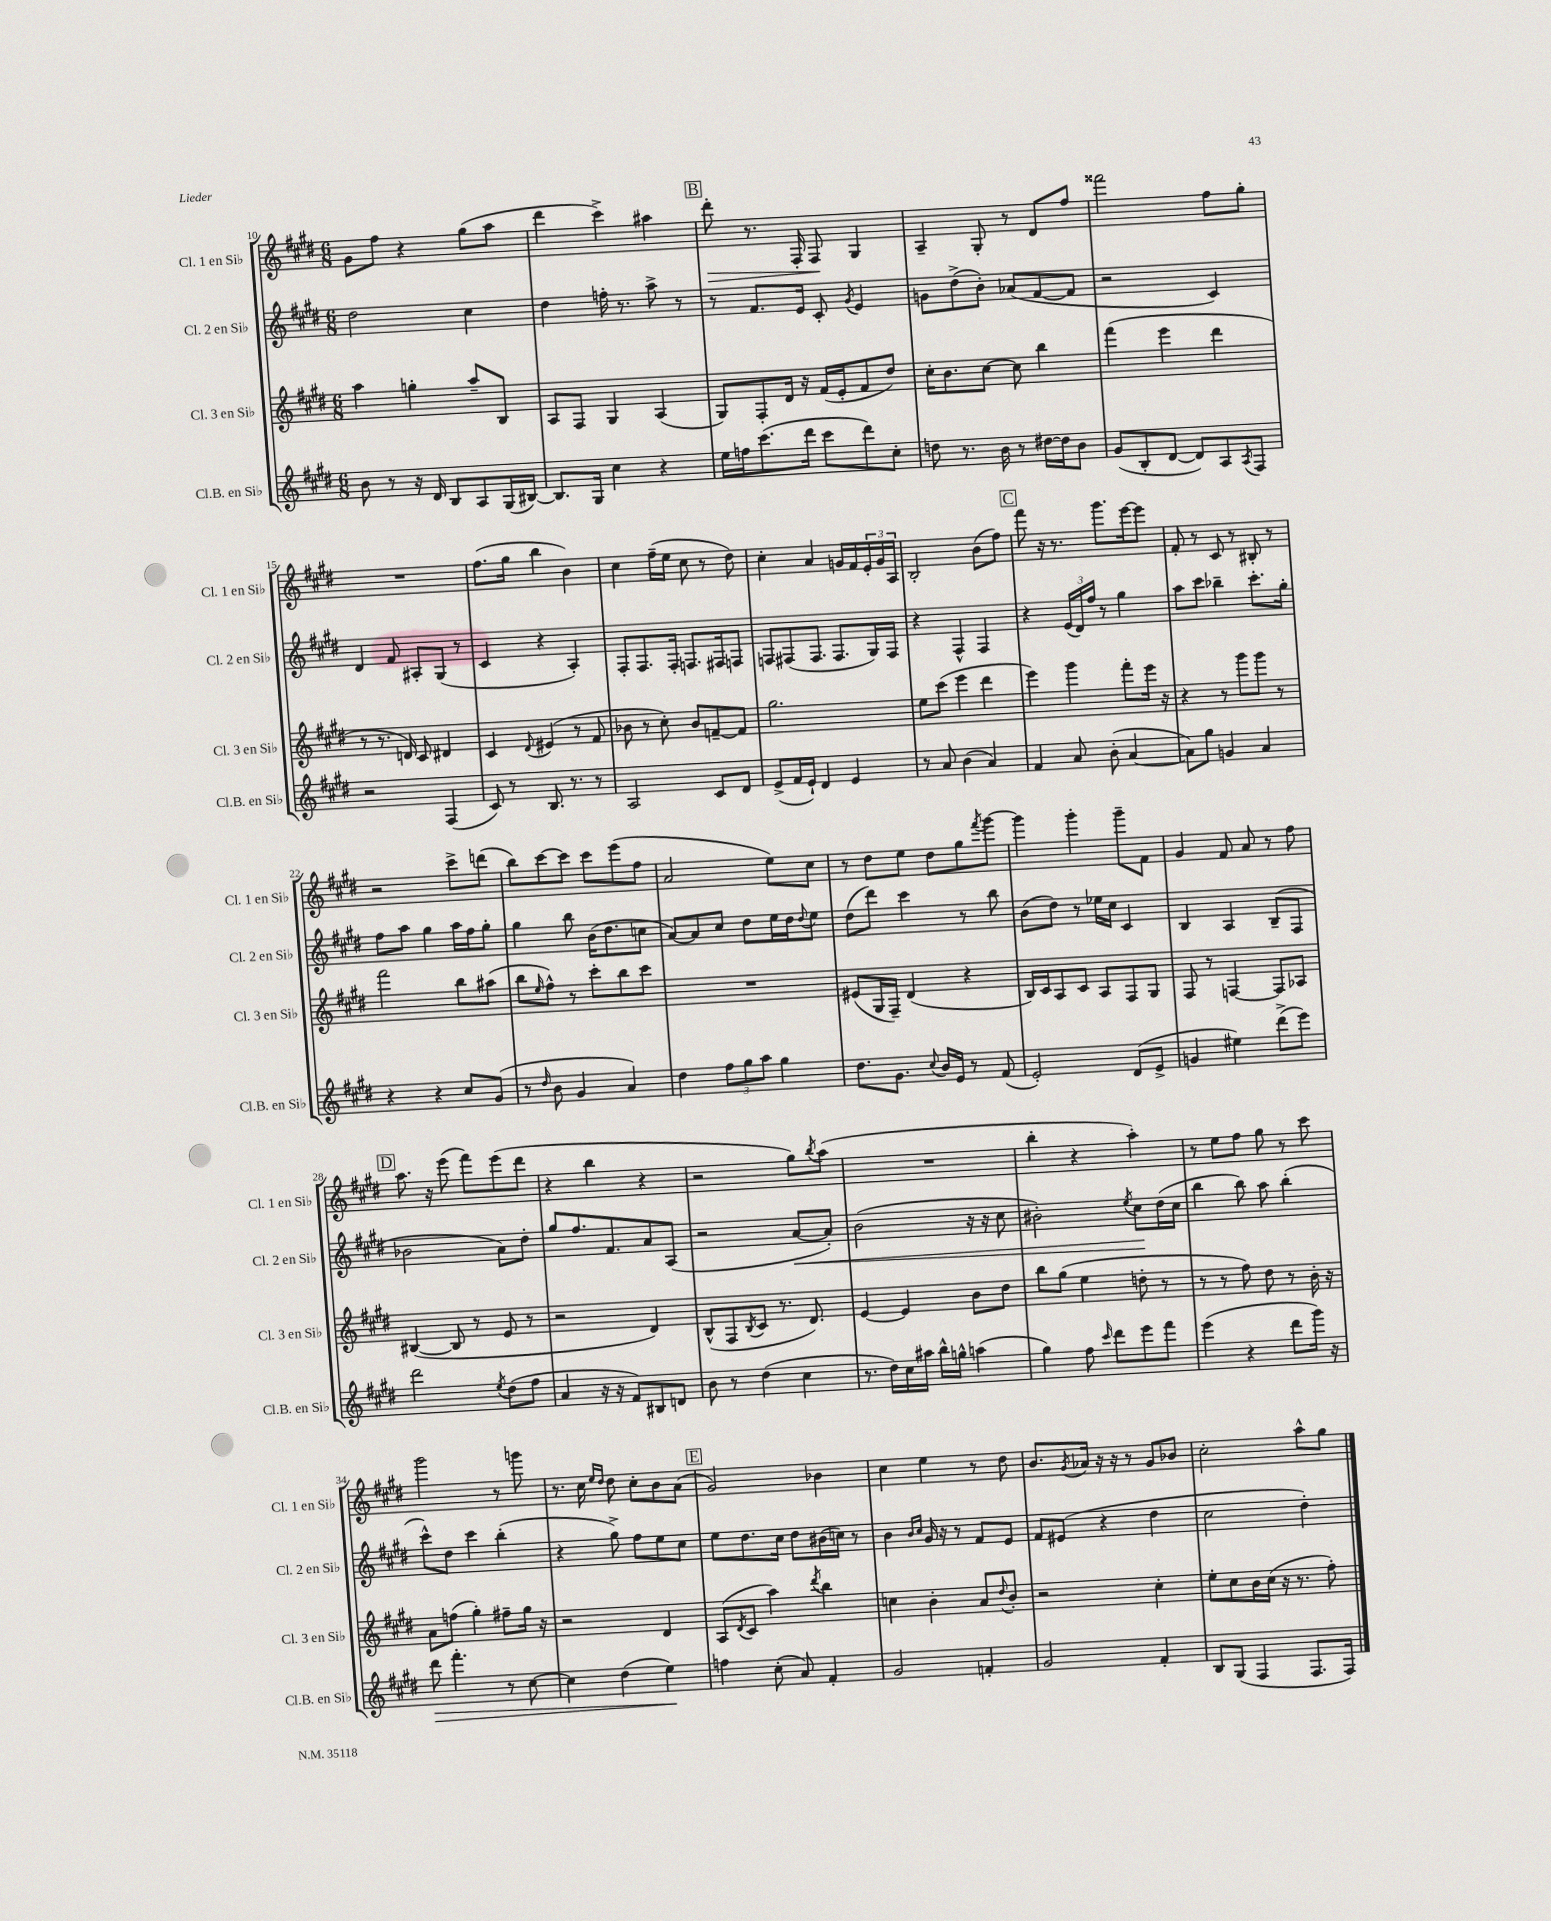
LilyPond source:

<<
\new StaffGroup <<
\new Staff = "s0" \with { instrumentName = "Cl. 1 en Sib" shortInstrumentName = "Cl. 1 en Sib" } {
    \clef treble \key e \major \numericTimeSignature \time 6/8
    gis'8 fis''8 r4 gis''8( a''8 |
    dis'''4 cis'''4->) ais''4 |
    \mark \markup { \box "B" } dis'''8-.\> r8. fis16-. fis8\! gis4 |
    a4-- gis8-. r8 dis'8 fis''8 |
    fisis'''2 fis''8 gis''8-. |
    R2. |
    fis''8.( gis''16 b''4 b'4) |
    cis''4 fis''16--( e''16 cis''8 r8 dis''8) |
    cis''4-. a'4 g'16 fis'16 \tuplet 3/2 { e'16-. g'16 a16 } |
    b2-. b'8( fis''8) |
    \mark \markup { \box "C" } fis'''8 r16 r8. gis'''8. e'''16~ e'''8 |
    fis'8-. r8 cis'8 r8 bis8-. r8 |
    r2 cis'''8-> d'''8( |
    b''8) cis'''8~ cis'''8 cis'''8 e'''8( fis''8 |
    a'2 e''8) cis''8 |
    r8 dis''8 e''8 dis''8 gis''8 \acciaccatura { fis'''8 } gis'''8~ |
    gis'''4 gis'''4-. gis'''8-- fis'8 |
    gis'4 fis'8 a'8 r8 fis''8 |
    \mark \markup { \box "D" } a''8. r16 e'''8( fis'''8) e'''8( dis'''8 |
    r4 b''4 r4 |
    r2 gis''8) \acciaccatura { b''8 } a''8( |
    R2. |
    b''4-. r4 a''4-.) |
    r8 e''8 fis''8 gis''8 r8 cis'''8 |
    gis'''2 r8 g'''8 |
    r8. cis''16 \grace { e''16 dis''16 } dis''8 cis''8-. b'8 a'8( |
    \mark \markup { \box "E" } gis'2) bes'4 |
    cis''4 e''4 r8 dis''8 |
    b'8. \acciaccatura { gis'8 } aes'16 r16 r16 r8 gis'8 bes'8 |
    cis''2-. a''8-^ gis''8 \bar "|." |
}
\new Staff = "s1" \with { instrumentName = "Cl. 2 en Sib" shortInstrumentName = "Cl. 2 en Sib" } {
    \clef treble \key e \major \numericTimeSignature \time 6/8
    dis''2 cis''4 |
    dis''4 f''16-. r8. a''8-> r8 |
    \mark \markup { \box "B" } r8 fis'8. e'16 cis'8-. \acciaccatura { gis'8 } e'4 |
    g'8 dis''8->( b'8-.) aes'8( fis'8~ fis'8 |
    r2 cis'4) |
    dis'4 fis'8 ais8-. gis8( r8 |
    cis'4 r4 a4-.) |
    fis8-. fis8. fis16-. f8. fis16 f8 |
    f8 fis8( fis8. fis8. gis16) fis16 |
    r4 fis4-^ fis4 |
    \mark \markup { \box "C" } r4 \tuplet 3/2 { e'16( dis'16) fis''16 } r8 gis''4 |
    a''8 cis'''8 bes''4-- cis'''8.-. gis''16-. |
    fis''8 a''8 gis''4 a''16 fis''16 gis''8-. |
    gis''4 b''8 b'16( dis''8. c''8 |
    a'8~) a'8 cis''8 dis''8 e''16 dis''16 \appoggiatura { dis''8 } e''8 |
    dis''8( dis'''8) cis'''4 r8 b''8 |
    b'8( dis''8) r8 ees''16 cis''16 cis'4 |
    b4 a4 b8--( fis8 |
    \mark \markup { \box "D" } bes'2 a'8) dis''8-. |
    gis''8 fis''8. fis'8. a'8 a8( |
    r2 a'8~\< a'8-.) |
    b'2( r16 r16 cis''8 |
    bis'2-.) \acciaccatura { e''8 } cis''8\! dis''16( cis''16 |
    b''4 b''8) a''8 b''4-.( |
    cis'''8-^) dis''8 cis'''4 b''4-.( |
    r4 gis''8->) fis''8 e''8 cis''8 |
    \mark \markup { \box "E" } e''8 dis''8. cis''16 dis''8 bis'16( c''16) r8 |
    b'4 \grace { b'16 cis''16 } gis'16 r16 r8 fis'8 e'8 |
    fis'8 eis'8( r4 dis''4 |
    cis''2 dis''4-.) \bar "|." |
}
\new Staff = "s2" \with { instrumentName = "Cl. 3 en Sib" shortInstrumentName = "Cl. 3 en Sib" } {
    \clef treble \key e \major \numericTimeSignature \time 6/8
    a''4 g''4-. a''8-- b8 |
    a8 fis8 gis4 a4( |
    \mark \markup { \box "B" } gis8) fis8-. dis'16 r16 fis'16( e'16-. fis'8 dis''8) |
    cis''16-. b'8. cis''8~ cis''8 b''4 |
    fis'''4( e'''4 dis'''4 |
    r8 r8. d'16) cis'8 dis'4 |
    cis'4 \appoggiatura { dis'8 } eis'4( r8 fis'8 |
    bes'8 r8 cis''8-.) bes'8 f'8~-- f'8 |
    gis''2. |
    e''8 cis'''8( e'''4 dis'''4 |
    \mark \markup { \box "C" } e'''4) gis'''4 fis'''8-. e'''16 r16 |
    r4 r8 gis'''8 gis'''8 r8 |
    fis'''2 b''8 ais''8( |
    b''8 \grace { e''16 } fis''8-^) r8 cis'''8-. b''8 cis'''8 |
    R2. |
    eis'8( gis16 fis16--) dis'4( r4 |
    b16) cis'16 a8 cis'8 a8 fis8 gis8 |
    fis8 r8 f4~ f8 aes8 |
    \mark \markup { \box "D" } bis4~( bis8 r8 e'8 r8 |
    r2 dis'4) |
    b8-^( fis8 \acciaccatura { b8 } cis'8 r8. dis'8.) |
    e'4~ e'4 b'8 dis''8 |
    b''8 gis''8( e''4 d''8-. r8 |
    r8 r8 fis''8) dis''8 r8 b'16-. r16 |
    a'8 f''8( gis''4-.) fis''8-- gis''16 r16 |
    r2 dis'4 |
    \mark \markup { \box "E" } a8( \acciaccatura { dis'8 } cis'8 a''4) \acciaccatura { dis'''8 } b''4 |
    c''4 b'4-. a'8 \appoggiatura { dis''8 } b'8-. |
    r2 cis''4-. |
    e''8-. cis''8 b'16 cis''16( r16 r8. fis''8-.) \bar "|." |
}
\new Staff = "s3" \with { instrumentName = "Cl.B. en Sib" shortInstrumentName = "Cl.B. en Sib" } {
    \clef treble \key e \major \numericTimeSignature \time 6/8
    b'8 r8 r16 dis'16 b8 a8 gis16( bis16~) |
    bis8. gis16 cis''4 r4 |
    \mark \markup { \box "B" } e''16 f''16 cis'''8.( dis'''16 cis'''8 dis'''8) cis''8-. |
    d''8 r8. b'16 r8 dis''16~ dis''16 b'8 |
    gis'8( b8-. dis'8~ dis'8) a8 \acciaccatura { a8 } fis8 |
    r2 fis4( |
    cis'8) r8 b8. r8. r8 |
    a2 cis'8 dis'8 |
    e'8->( fis'16 e'16-!) dis'4 e'4 |
    r8 a'8 b'4( a'4) |
    \mark \markup { \box "C" } fis'4 a'8 b'8-.( a'4~ |
    a'8) gis''8 g'4 a'4 |
    r4 r4 cis''8 gis'8( |
    r8 \grace { dis''16 } b'8 gis'4 a'4) |
    dis''4 \tuplet 3/2 { fis''8 gis''8 a''8 } gis''4 |
    dis''8. gis'8. \appoggiatura { cis''8 } b'16 e'16 r8 fis'8( |
    e'2-.) dis'8( e'8-> |
    g'4 eis''4) dis'''8->( e'''8) |
    \mark \markup { \box "D" } dis'''2 \acciaccatura { e''8 } dis''8( fis''8 |
    a'4 r16 r16 fis'8) bis8 d'8 |
    b'8 r8 dis''4( cis''4 |
    r8. dis''16) cis''16 ais''16 b''16-^ g''16-^ a''4( |
    gis''4) fis''8 \grace { cis'''16 } dis'''8 e'''8 fis'''8 |
    e'''4( r4 dis'''8 gis'''16) r16 |
    dis'''8\> fis'''4.-. r8 cis''8~ |
    cis''4 dis''4( e''4\!) |
    \mark \markup { \box "E" } f''4 cis''8-.( a'8) fis'4-. |
    gis'2 f'4-. |
    gis'2 fis'4-. |
    b8 gis8( fis4 fis8. fis16) \bar "|." |
}
>>
>>
\layout { \context { \Score currentBarNumber = #10 } }
